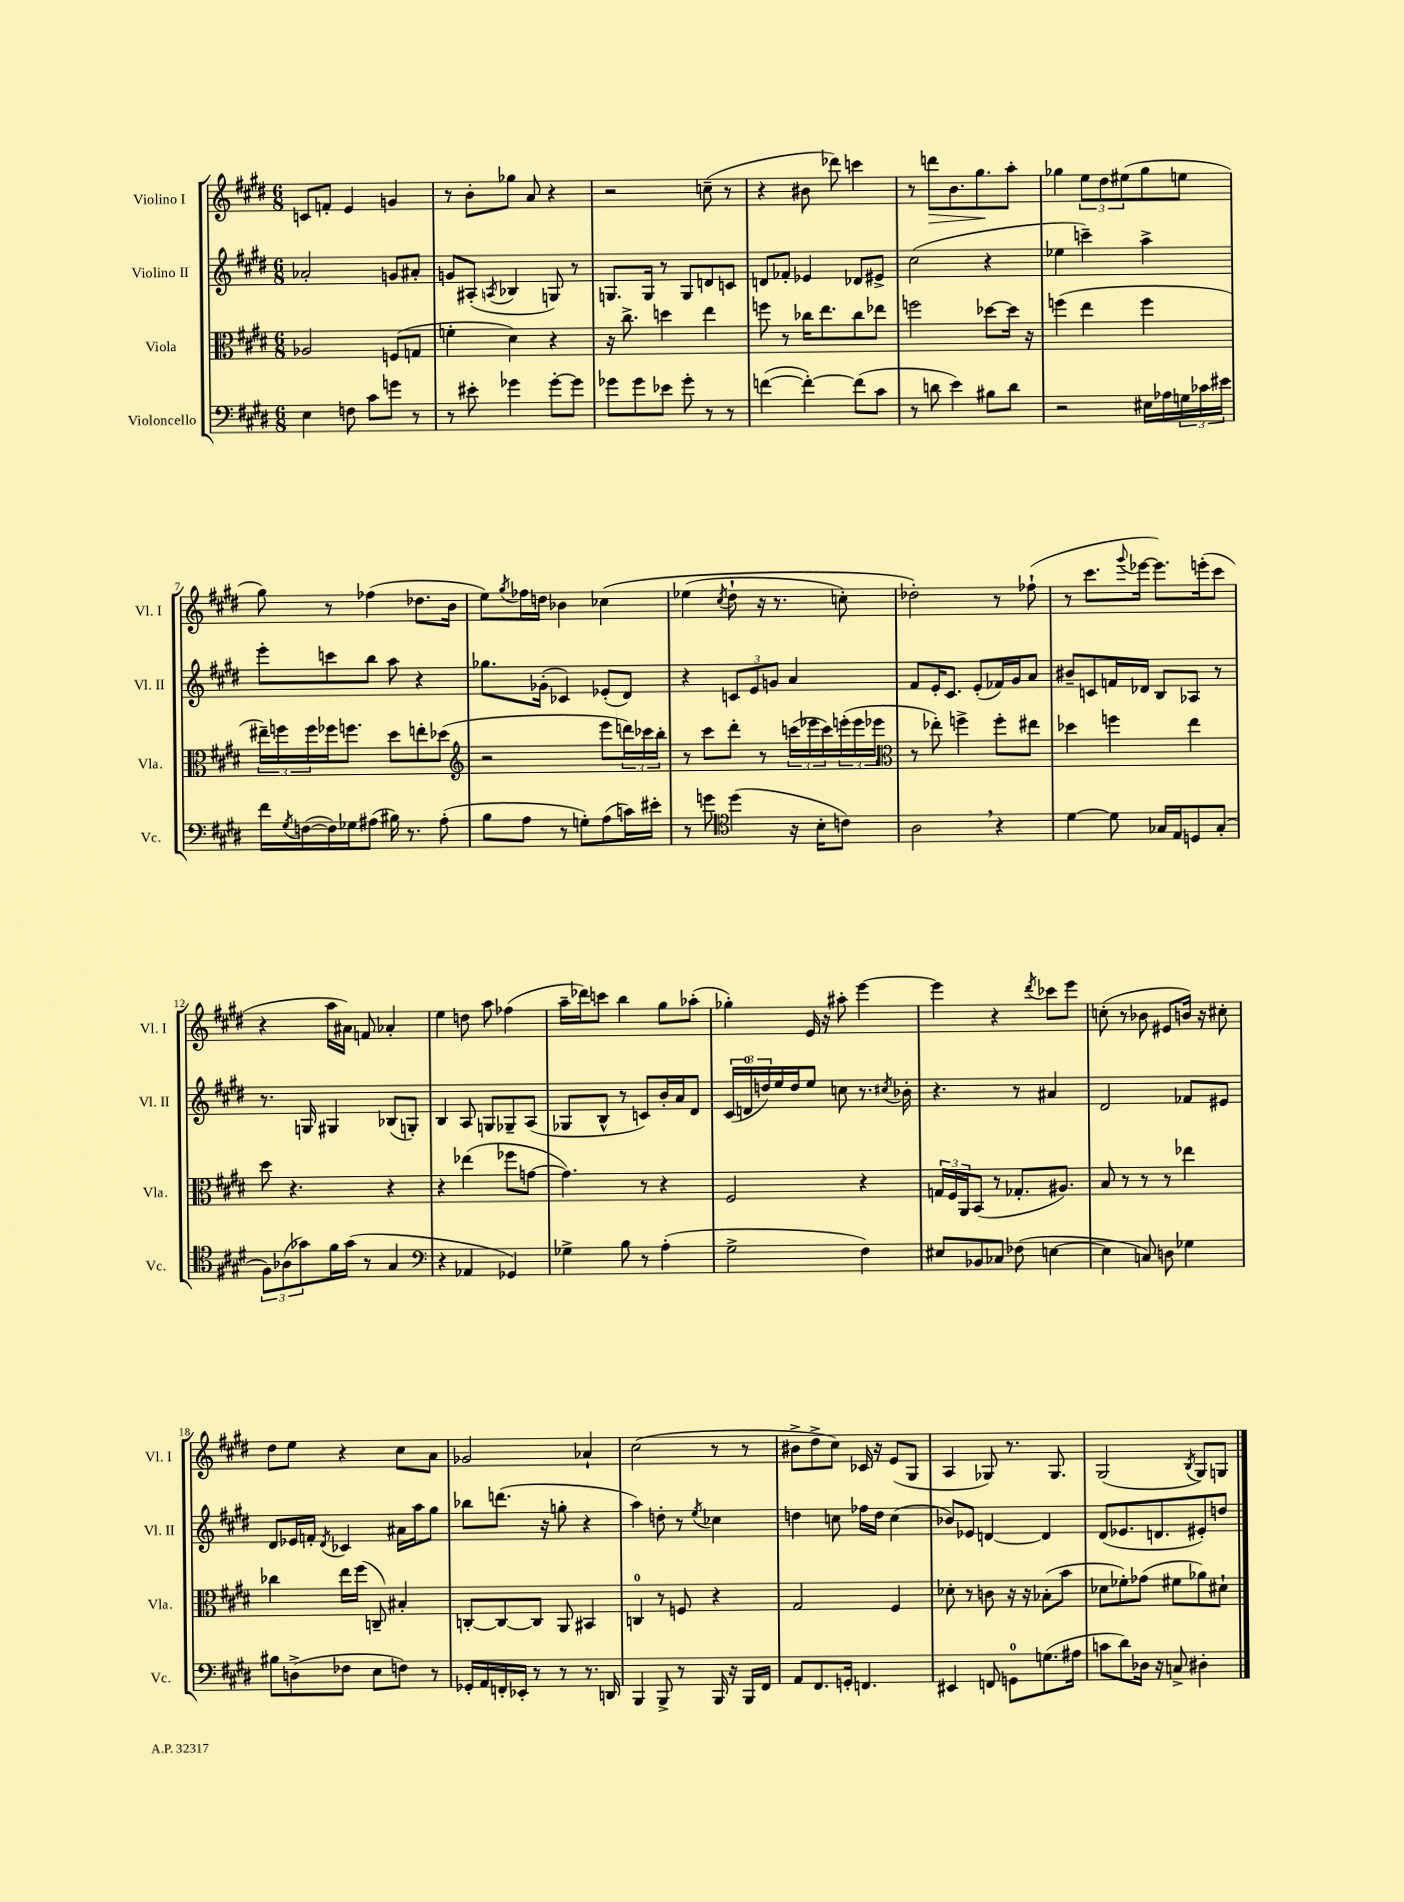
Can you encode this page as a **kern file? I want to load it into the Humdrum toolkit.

**kern	**kern	**kern	**kern	**dynam
*part4	*part3	*part2	*part1	*part1
*staff4	*staff3	*staff2	*staff1	*staff1
*I"Violoncello	*I"Viola	*I"Violino II	*I"Violino I	*
*I'Vc.	*I'Vla.	*I'Vl. II	*I'Vl. I	*
*clefF4	*clefC3	*clefG2	*clefG2	*
*k[f#c#g#d#]	*k[f#c#g#d#]	*k[f#c#g#d#]	*k[f#c#g#d#]	*
*M6/8	*M6/8	*M6/8	*M6/8	*
=1	=1	=1	=1	=1
4E\	2A-X/	2a-X'/	8cn/L	.
.	.	.	8fn'/J	.
8Fn\	.	.	4e/	.
8c#\L	.	.	.	.
8gn\J	(8Fn/L	8gn/L	4gn/	.
8r	8Gn/J	8a#X'/J	.	.
=2	=2	=2	=2	=2
8r	4fn'\	8gn/L	8r	.
8e#X'\	.	(8A#X'/J	8b'\L	.
.	.	8qAn/	.	.
4g-X\	4d#\)	4B-X/	8gg-X\J	.
.	.	.	8a/	.
[8g-'\L	4r	8Gn/)	4r	.
8g-\J]	.	8r	.	.
=3	=3	=3	=3	=3
8g-X\L	16r	8.Gn/L	2r	.
.	8.cc#^\	.	.	.
8g-\	.	.	.	.
.	.	16G/Jk	.	.
8e-X\J	4ddn\	8r	.	.
8g-'\	.	8G/L	.	.
8r	4ee\	8dn/	(8ccn~\	.
8r	.	8cn/J	8r	.
=4	=4	=4	=4	=4
([4fn\	8ffn\	8dn/L	4r	.
.	8r	8f-X'/J	.	.
4f'\_)	16cc-X\KL	4e-X/	8b#X\	.
.	8.ee\	.	.	.
.	.	.	8ddd-X\)	.
(8f\L]	8cc-\	8d-X/L	4cccn\	.
8c#\J	8ee-X\J	8e#X^/J	.	.
=5	=5	=5	=5	=5
8r	2ffn\	(2cc#\	8r	.
!	!	!	!	!LO:HP:b
8dn\	.	.	8dddn\L	>
4e\)	.	.	8.b\	.
.	.	.	8.gg#\	.
8B#X\L	[8dd-X\L	4r	.	.
8d\J	16dd-\Jk]	.	8aa'\J	]
.	16r	.	.	.
=6	=6	=6	=6	=6
2r	(4ffn\	4ee-X\	4gg-X\	.
.	4ee\	4cccn~\)	12ee\L	.
.	.	.	12dd#\	.
.	.	.	(12ee#X\	.
16E#X\LL	4ff\	4aa^\	8gg-\	.
16A-X\	.	.	.	.
24Gn\	.	.	8een\J	.
24c-X\	.	.	.	.
24e#X\JJ	.	.	.	.
!!LO:LB:g=z
=7	=7	=7	=7	=7
16f#\LL	24ee#X~\LL)	8eee'\L	8gg#\)	.
.	24ffn\	.	.	.
8qG#/	.	.	.	.
([16Fn\	.	.	.	.
.	24ff\	.	.	.
16F\])	16ff-X\J	8cccn\	8r	.
16G-X\J	8.ffn\J	.	.	.
(8A#X\J	.	8bb\J	(4ff-X\	.
16B#X\)	8dd#\L	8aa\	.	.
8.r	.	.	.	.
.	8een'\	4r	8.dd-X\L	.
(8A#'\	(8dd-X\J	.	.	.
.	.	.	16b\Jk	.
=8	=8	=8	=8	=8
*	*clefG2	*	*	*
8B\L	2r	8.gg-X\L	8ee\L)	.
.	.	.	8qgg#/	.
8A\J	.	.	16ff-X\L	.
.	.	(16g-X'\Jk	16ddn\JJ	.
8r	.	4c-X/)	4b-X\	.
8Gn'\L)	.	.	.	.
(8A\	8eee\L	(8e-X'/L	(4cc-X\	.
16cn\L)	24dddn\L)	8d#/J)	.	.
.	24ccc-X\	.	.	.
16e#X'\JJ	.	.	.	.
.	24bb'\JJ	.	.	.
=9	=9	=9	=9	=9
8r	8r	4r	(4ee-X\	.
8gn\	8ccc#\L	.	.	.
*clefC4	*	*	*	*
.	.	.	8qcc#/	.
(4dd#\	8ddd#'\J	12cn/L	8dd#`\	.
.	.	12e/	.	.
.	8r	.	16r	.
.	.	12gn/J	.	.
.	.	.	8.r	.
16r	(24cccn\LL	4a/	.	.
.	24eee-X\	.	.	.
16B'\KL	.	.	.	.
.	24ccc\)	.	.	.
8cn\J)	(24eeen'\	.	8ccn'\)	.
.	24eee\	.	.	.
.	24eee-X\JJ	.	.	.
=10	=10	=10	=10	=10
*	*clefC3	*	*	*
2A,\	8r	8f#/L	2dd-X'\)	.
.	8ee-X'\)	16e'/K	.	.
.	.	8.c#/J	.	.
.	4ffn^\	.	.	.
.	.	(8e'/L	.	.
4r	8ff'\L	16f-X/L)	8r	.
.	.	16g#/J	.	.
.	8ee#X\J	8a/J	(8ff-X`\	.
=11	=11	=11	=11	=11
[4d#\	4dd-X\	8b#X~/L	8r	.
.	.	8cn/	8.ccc#\L	.
8d#\]	4ffn\	16fn/L	.	.
.	.	.	8qqggg#/	.
.	.	16d-X/JJ	[16eee-X\Jk	.
16G-X/LL	.	8B/L	8.eee-\L])	.
16E/J	.	.	.	.
8Dn/	4ee\	8A-X/J	.	.
.	.	.	(16eeen'\k	.
(8G-'/J	.	8r	8ccc#\J	.
!!LO:LB:g=z
=12	=12	=12	=12	=12
12F#\L)	8dd#\	8.r	4r	.
(12A-X\	.	.	.	.
.	4.r	.	.	.
12g-X\)	.	.	.	.
.	.	16Gn/	.	.
16f#\L	.	4G#X/	16aa\LL	.
(16g-\JJ	.	.	16a#X\JJ)	.
8r	.	.	8fn/	.
4G#/	4r	(8B-X/L	4a-X'/	.
.	.	8Gn'/J)	.	.
=13	=13	=13	=13	=13
*clefF4	*	*	*	*
4r	4r	4B/	4ee\	.
4AA-X/	(4ee-X\	8A/	8ddn\	.
.	.	8Gn/L	8aa\	.
4GG-X/)	8ff-X\L	8G-X~/	(4ff-X\	.
.	[8gn\J	(8A/J	.	.
=14	=14	=14	=14	=14
4G-X^\	4.g\])	8G-X/L	16aa~\LL	.
.	.	.	16ddd-X\J)	.
.	.	8B^^/J	8cccn\J	.
8B\	.	8r	4bb\	.
8r	8r	8cn/L)	.	.
(4A'\	4r	16b'/L	8gg#\L	.
.	.	16a/J	.	.
.	.	8d#/J	(8aa-X'\J	.
=15	=15	=15	=15	=15
2G#^\	2F#/	(24c#/LL	4gg-X'\)	.
.	.	24dn/	.	.
.	.	24ddn/)	.	.
.	.	16ee/	.	.
.	.	16dd/J	.	.
.	.	8ee/J	16e/	.
.	.	.	16r	.
.	.	8ccn\	8aa#X'\	.
4F#\)	4r	8.r	[4eee\	.
.	.	8qcc#X/	.	.
.	.	16b-X'\	.	.
=16	=16	=16	=16	=16
8E#X/L	24Gn/LL	4.r	4eee\]	.
.	24F#/	.	.	.
.	24AA/J	.	.	.
8BB-X/	(8BB/J	.	.	.
8C-X/J	8r	.	4r	.
(8F-X\	8.G-X'/L	8r	.	.
.	.	.	8qddd#/	.
[4En\	.	4a#X/	8ccc-X\L	.
.	8.A#X/J)	.	.	.
.	.	.	8eee\J	.
=17	=17	=17	=17	=17
4E\]	8B/	2d#/	(8ccn'\	.
.	8r	.	8r	.
8Cn/)	8r	.	8b-X\	.
8Dn\	8r	.	8e#X/L	.
4G-X\	4ee-X\	8f-X/L	16bn/Jk)	.
.	.	.	16r	.
.	.	8e#X/J	8cc#X'\	.
!!LO:LB:g=z
=18	=18	=18	=18	=18
8B#X\L	4cc-X\	8d#/L	8dd#\L	.
(8Dn^\	.	16e-X/L	8ee\J	.
.	.	16fn'/JJ	.	.
.	.	8qd#/	.	.
8F-X\J	16ee\LL	4c-X/	4r	.
.	(16ff#\JJ	.	.	.
8E\L	8Cn~/)	.	.	.
8Fn\J)	4B#X'/	16a#X\LL	8cc#\L	.
.	.	16aa\J	.	.
8r	.	8gg#\J	8a\J	.
=19	=19	=19	=19	=19
16GG-X'/LL	[8Cn'/L	8bb-X\L	2g-X/	.
16AA/	.	.	.	.
16FFn'/	8C/_	(8.dddn\J	.	.
16EE-X'/JJ	.	.	.	.
8r	8C/J]	.	.	.
.	.	16r	.	.
8r	8AA/	8ggn'\	.	.
8.r	4BB#X/	4r	4a-X`/	.
16DDn/	.	.	.	.
=20	=20	=20	=20	=20
4BBB/	4Cn/	4aa\)	(2cc#\	.
8BBB^/	8r	8ddn'\	.	.
8r	8Fn/	8r	.	.
.	.	8qee/	.	.
16BBB/	4r	4cc-X\	8r	.
16r	.	.	.	.
16BBB/LL	.	.	8r	.
16FF#/JJ	.	.	.	.
=21	=21	=21	=21	=21
8AA/L	2G#/	4ddn\	8b#X^\L	.
8.FF#/	.	.	8dd#^\	.
.	.	8ccn\	8cc#\J)	.
16GGn'/Jk	.	.	.	.
4.FFn/	.	16ff-X\LL	16c-X/	.
.	.	16dd\JJ	16r	.
.	4F#/	(4cc\	(8e/L	.
.	.	.	8G#/J	.
=22	=22	=22	=22	=22
4EE#X/	8d-X'\	8b-X/L)	4A/	.
.	8r	8e-X/J	.	.
8FFn/	8cn\	[4dn/	8G-X/)	.
8GGn\L	16r	.	8.r	.
.	16r	.	.	.
(8.Gn\	(8B-X'\L	4d/]	.	.
.	.	.	8.G-/	.
.	8b\J	.	.	.
16A#X\Jk	.	.	.	.
=23	=23	=23	=23	=23
8cn\L	8d-X\L	(8d#/L	(2G#/	.
8d#\)	8f-X'\)	8.e-X/	.	.
16D-X\Jk	(8g-X\J	.	.	.
16r	.	8.dn/	.	.
8Cn^/	8f#X\L	.	.	.
.	.	.	8qB/	.
4D#X'\	8a-X\)	8e#X'/)	8G#/L)	.
.	8d#X`\J	8ddn/J	8Gn/J	.
==	==	==	==	==
*-	*-	*-	*-	*-
